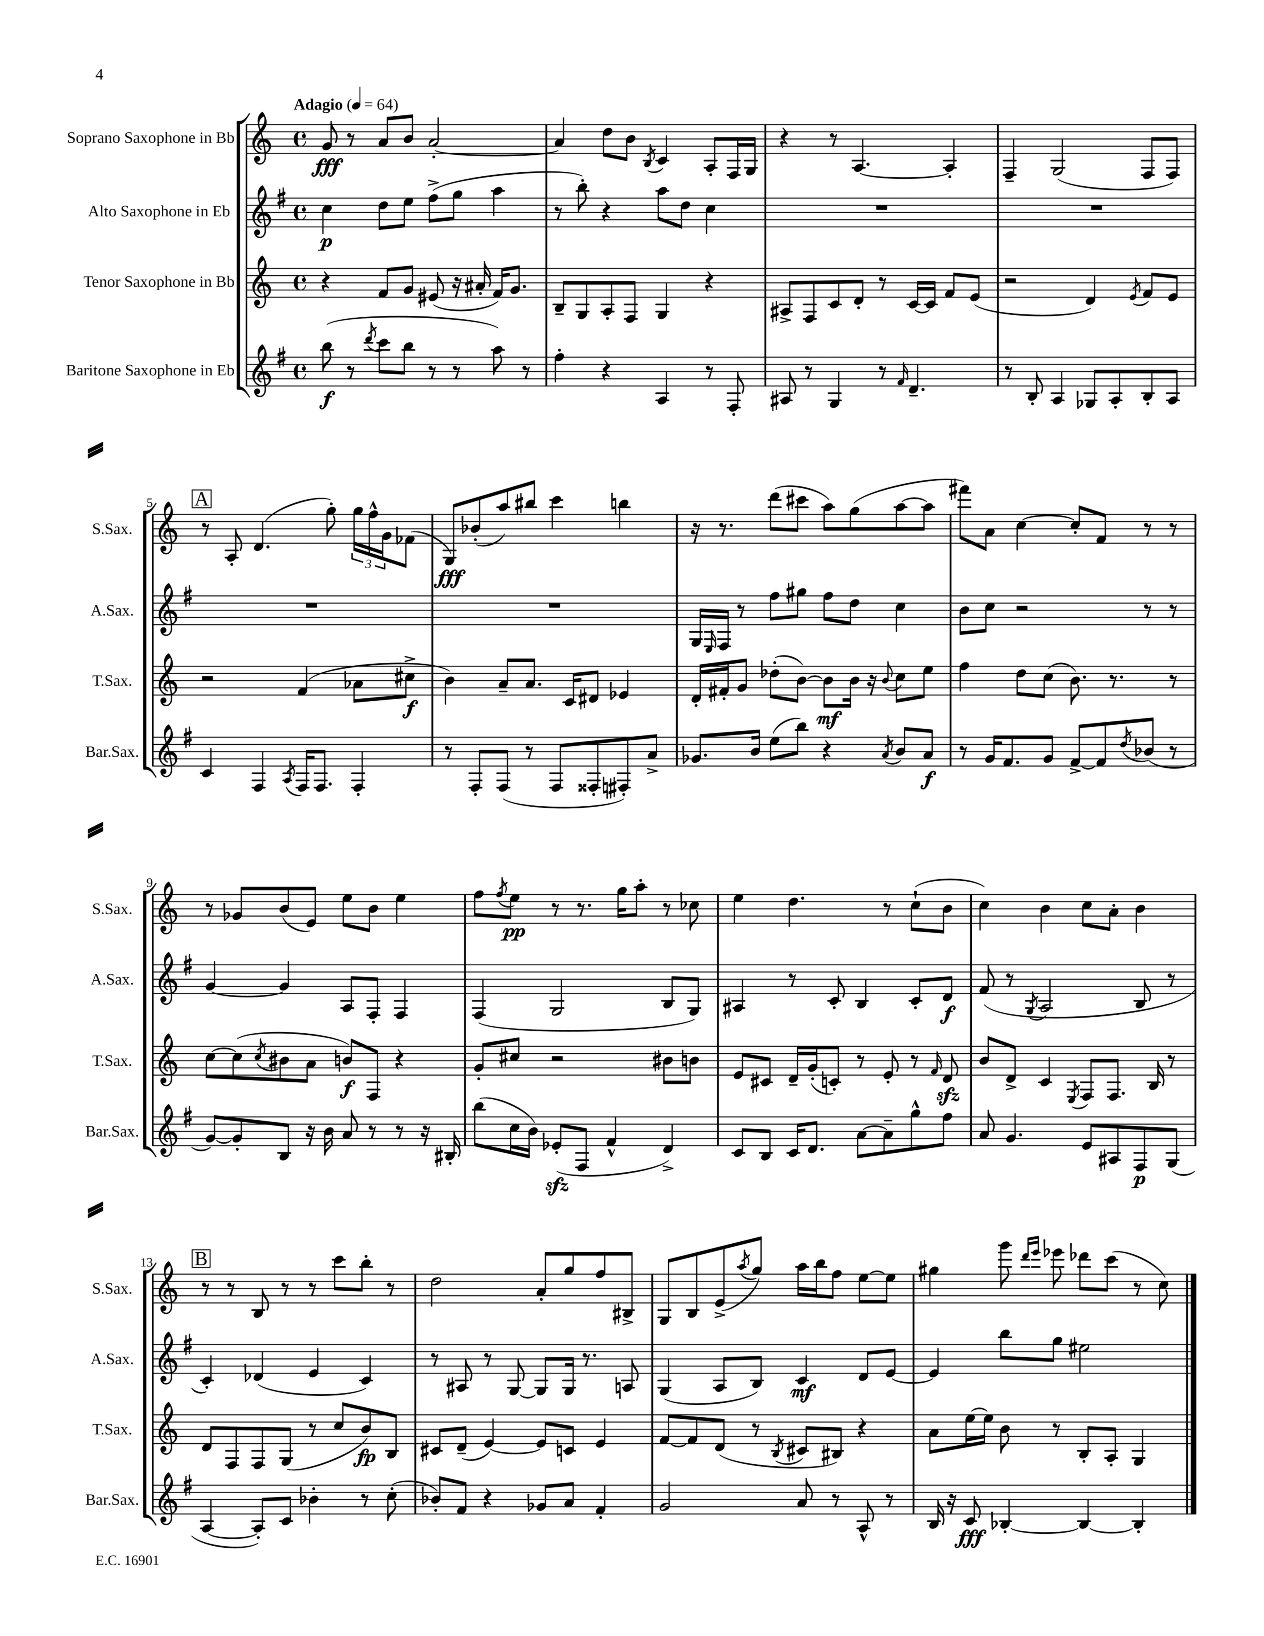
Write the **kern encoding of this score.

**kern	**dynam	**kern	**dynam	**kern	**dynam	**kern	**dynam
*part4	*part4	*part3	*part3	*part2	*part2	*part1	*part1
*staff4	*staff4	*staff3	*staff3	*staff2	*staff2	*staff1	*staff1
*I"Baritone Saxophone in Eb	*	*I"Tenor Saxophone in Bb	*	*I"Alto Saxophone in Eb	*	*I"Soprano Saxophone in Bb	*
*I'Bar.Sax.	*	*I'T.Sax.	*	*I'A.Sax.	*	*I'S.Sax.	*
*clefG2	*	*clefG2	*	*clefG2	*	*clefG2	*
*k[f#]	*	*k[]	*	*k[f#]	*	*k[]	*
*M4/4	*	*M4/4	*	*M4/4	*	*M4/4	*
*met(c)	*	*met(c)	*	*met(c)	*	*met(c)	*
*MM64	*	*MM64	*	*MM64	*	*MM64	*
=1	=1	=1	=1	=1	=1	=1	=1
!	!	!	!	!	!	!LO:TX:a:B:t=Adagio	!
(8bb\	f	4r	.	4cc\	p	8g/	fff
8r	.	.	.	.	.	8r	.
8qddd/	.	.	.	.	.	.	.
8ccc\L	.	8f/L	.	8dd\L	.	8a/L	.
8bb\J	.	8g/J	.	8ee\J	.	8b/J	.
8r	.	(8e#X/	.	(8ff#^\L	.	[2a'/	.
8r	.	16r	.	8gg\J	.	.	.
.	.	16a#X'/	.	.	.	.	.
8aa\)	.	16f/KL)	.	4aa\	.	.	.
.	.	8.g/J	.	.	.	.	.
8r	.	.	.	.	.	.	.
=2	=2	=2	=2	=2	=2	=2	=2
4ff#'\	.	8B~/L	.	8r	.	4a/]	.
.	.	8G/	.	8bb'\)	.	.	.
4r	.	8A'/	.	4r	.	8dd\L	.
.	.	8F/J	.	.	.	8b\J	.
.	.	.	.	.	.	8qB/	.
4A/	.	4G/	.	8aa\L	.	4c/	.
.	.	.	.	8dd\J	.	.	.
8r	.	4r	.	4cc\	.	8A'/L	.
8F#'/	.	.	.	.	.	16F/L	.
.	.	.	.	.	.	16G/JJ	.
=3	=3	=3	=3	=3	=3	=3	=3
8A#X/	.	8A#X^/L	.	1r	.	4r	.
8r	.	8F/	.	.	.	.	.
4G/	.	8c/	.	.	.	8r	.
.	.	8d'/J	.	.	.	[4.A/	.
8r	.	8r	.	.	.	.	.
16qqf#/	.	.	.	.	.	.	.
4.d~/	.	[16c/LL	.	.	.	.	.
.	.	16c/JJ]	.	.	.	.	.
.	.	8f/L	.	.	.	4A'/]	.
.	.	(8e/J	.	.	.	.	.
=4	=4	=4	=4	=4	=4	=4	=4
8r	.	2r	.	1r	.	4F~/	.
8B'/	.	.	.	.	.	.	.
4A/	.	.	.	.	.	(2G/	.
8G-X/L	.	4d/)	.	.	.	.	.
8A'/	.	.	.	.	.	.	.
.	.	8qe/	.	.	.	.	.
8B'/	.	8f/L	.	.	.	8F/L	.
8A/J	.	8e/J	.	.	.	8F/J)	.
!!LO:LB:g=z
!!LO:REH:place=s1:t=A
=5	=5	=5	=5	=5	=5	=5	=5
4c/	.	2r	.	1r	.	8r	.
.	.	.	.	.	.	8A'/	.
4F#/	.	.	.	.	.	(4.d/	.
8qA/	.	.	.	.	.	.	.
16F#/KL	.	(4f/	.	.	.	.	.
8.F#/J	.	.	.	.	.	.	.
.	.	.	.	.	.	8gg'\)	.
4F#'/	.	8a-X\L	.	.	.	24gg\LL	.
.	.	.	.	.	.	24ff^^\	.
.	.	.	.	.	.	24g\J	.
.	.	8cc#X^\J	f	.	.	(8f-X\J	.
=6	=6	=6	=6	=6	=6	=6	=6
8r	.	4b\)	.	1r	.	8G/L)	fff
8F#'/L	.	.	.	.	.	(8b-X'/	.
(8F#/J	.	8a~/L	.	.	.	8aa/)	.
8r	.	8.a/J	.	.	.	8bb#X/J	.
8F#/L	.	.	.	.	.	4ccc\	.
.	.	16c/KL	.	.	.	.	.
8F##X'/	.	8d#X/J	.	.	.	.	.
8F#X'/)	.	4e-X/	.	.	.	4bbn\	.
8a^/J	.	.	.	.	.	.	.
=7	=7	=7	=7	=7	=7	=7	=7
8.g-X/L	.	16d'/LL	.	16G/LL	.	16r	.
.	.	.	.	16qqE/	.	.	.
.	.	16f#X'/J	.	16F#/JJ	.	8.r	.
.	.	8g/J	.	8r	.	.	.
16b/Jk	.	.	.	.	.	.	.
(8ee\L	.	(8dd-X'\L	.	8ff#\L	.	(8ddd\L	.
8bb\J)	.	[8b\J)	.	8gg#X\J	.	8ccc#X\J	.
4r	.	8b\L]	mf	8ff#\L	.	8aa\L)	.
.	.	16b\Jk	.	8dd\J	.	(8gg\	.
.	.	16r	.	.	.	.	.
8qa/	.	8qqb/	.	.	.	.	.
8b/L	.	8cc\L	.	4cc\	.	[8aa\	.
8a/J	f	8ee\J	.	.	.	8aa\J]	.
=8	=8	=8	=8	=8	=8	=8	=8
8r	.	4ff\	.	8b\L	.	8fff#X\L)	.
16g/KL	.	.	.	8cc\J	.	8a\J	.
8.f#/	.	.	.	.	.	.	.
.	.	8dd\L	.	2r	.	[4cc\	.
8g/J	.	(8cc\J	.	.	.	.	.
[8f#^/L	.	8.b\)	.	.	.	8cc'/L]	.
8f#/]	.	.	.	.	.	8f/J	.
.	.	8.r	.	.	.	.	.
8qdd/	.	.	.	.	.	.	.
(8b-X/J	.	.	.	8r	.	8r	.
8r	.	8r	.	8r	.	8r	.
!!LO:LB:g=z
=9	=9	=9	=9	=9	=9	=9	=9
[8g/L)	.	[8cc\L	.	[4g/	.	8r	.
8g'/]	.	(8cc\]	.	.	.	8g-X/L	.
.	.	8qcc/	.	.	.	.	.
8B/J	.	8b#X\	.	4g/]	.	(8b/	.
16r	.	8a\J	.	.	.	8e/J)	.
16b\	.	.	.	.	.	.	.
8a/	.	8bn/L)	f	8A/L	.	8ee\L	.
8r	.	8F/J	.	8F#'/J	.	8b\J	.
8r	.	4r	.	4F#/	.	4ee\	.
16r	.	.	.	.	.	.	.
16B#X'/	.	.	.	.	.	.	.
=10	=10	=10	=10	=10	=10	=10	=10
(8bb\L	.	8g'/L	.	(4F#/	.	8ff\L	.
.	.	.	.	.	.	8qff/	.
16cc\L	.	8cc#X/J	.	.	.	8ee\J	pp
16b\JJ)	.	.	.	.	.	.	.
(8e-Xzz'/L	.	2r	.	2G/	.	8r	.
8F#/J	.	.	.	.	.	8.r	.
4f#^^/	.	.	.	.	.	.	.
.	.	.	.	.	.	16gg\KL	.
.	.	.	.	.	.	8aa'\J	.
4d^/)	.	8b#X\L	.	8B/L	.	8r	.
.	.	8bn\J	.	8G/J)	.	8cc-X\	.
=11	=11	=11	=11	=11	=11	=11	=11
8c/L	.	8e/L	.	4A#X/	.	4ee\	.
8B/J	.	8c#X/J	.	.	.	.	.
16c/KL	.	16d~/LL	.	8r	.	4.dd\	.
8.d/J	.	(16g'/J	.	.	.	.	.
.	.	8cn'/J)	.	8c'/	.	.	.
[8a\L	.	8r	.	4B/	.	.	.
8a~\]	.	8e'/	.	.	.	8r	.
8gg^^\	.	8r	.	8c'/L	.	(8cc`\L	.
.	.	16qqf/	.	.	.	.	.
8ff#\J	.	8dzz/	.	8d/J	f	8b\J	.
=12	=12	=12	=12	=12	=12	=12	=12
8a/	.	8b/L	.	(8f#/	.	4cc\)	.
4.g/	.	8d^/J	.	8r	.	.	.
.	.	.	.	8qG/	.	.	.
.	.	4c/	.	2A/	.	4b\	.
.	.	8qE/	.	.	.	.	.
8e/L	.	8F/L	.	.	.	8cc\L	.
8A#X/	.	8.F/J	.	.	.	8a'\J	.
8F#/	p	.	.	8B/	.	4b\	.
.	.	16B/	.	.	.	.	.
(8G/J	.	8r	.	8r	.	.	.
!!LO:LB:g=z
!!LO:REH:place=s1:t=B
=13	=13	=13	=13	=13	=13	=13	=13
[4A/	.	8d/L	.	4c'/)	.	8r	.
.	.	8F/	.	.	.	8r	.
8A'/L])	.	8F/	.	(4d-X/	.	8B/	.
8c/J	.	(8G/J	.	.	.	8r	.
4b-X'\	.	8r	.	4e/	.	8r	.
.	.	8cc/L	.	.	.	8ccc\L	.
8r	.	8b/)	fp	4c/)	.	8bb'\J	.
(8cc'\	.	8B/J	.	.	.	8r	.
=14	=14	=14	=14	=14	=14	=14	=14
8b-X'/L)	.	8c#X/L	.	8r	.	2dd\	.
8f#/J	.	(8d~/J	.	8A#X/	.	.	.
4r	.	[4e/)	.	8r	.	.	.
.	.	.	.	[8G/	.	.	.
8g-X/L	.	8e/L]	.	8G/L]	.	8a'/L	.
8a/J	.	8cn/J	.	16G/Jk	.	8gg/	.
.	.	.	.	8.r	.	.	.
4f#'/	.	4e/	.	.	.	8ff/	.
.	.	.	.	8An/	.	8B#X^/J	.
=15	=15	=15	=15	=15	=15	=15	=15
2g/	.	[8f/L	.	(4G/	.	8G/L	.
.	.	8f/]	.	.	.	8B/	.
.	.	(8d/J	.	8A/L	.	(8e^/	.
.	.	.	.	.	.	8qaa/	.
.	.	8r	.	8B/J)	.	8gg/J)	.
.	.	8qB/	.	.	.	.	.
8a/	.	8c#X/L	.	4c/	mf	16aa\LL	.
.	.	.	.	.	.	16bb\J	.
8r	.	8B#X/J)	.	.	.	8ff\J	.
8A^^/	.	4r	.	8d/L	.	[8ee\L	.
8r	.	.	.	[8e/J	.	8ee\J]	.
=16	=16	=16	=16	=16	=16	=16	=16
16B/	.	8a\L	.	4e/]	.	4gg#X\	.
16r	.	.	.	.	.	.	.
8c/	fff	[16ee\L	.	.	.	.	.
.	.	16ee\JJ]	.	.	.	.	.
[4B-X'/	.	8b\	.	8bb\L	.	8ggg\	.
.	.	.	.	.	.	16qqddd/LL	.
.	.	.	.	.	.	16qqeee/JJ	.
.	.	8r	.	8gg\J	.	8eee-X\	.
4B-/_	.	8B'/L	.	2ee#X\	.	8ddd-X\L	.
.	.	8A'/J	.	.	.	(8ccc\J	.
4B-'/]	.	4G/	.	.	.	8r	.
.	.	.	.	.	.	8cc\)	.
==	==	==	==	==	==	==	==
*-	*-	*-	*-	*-	*-	*-	*-
